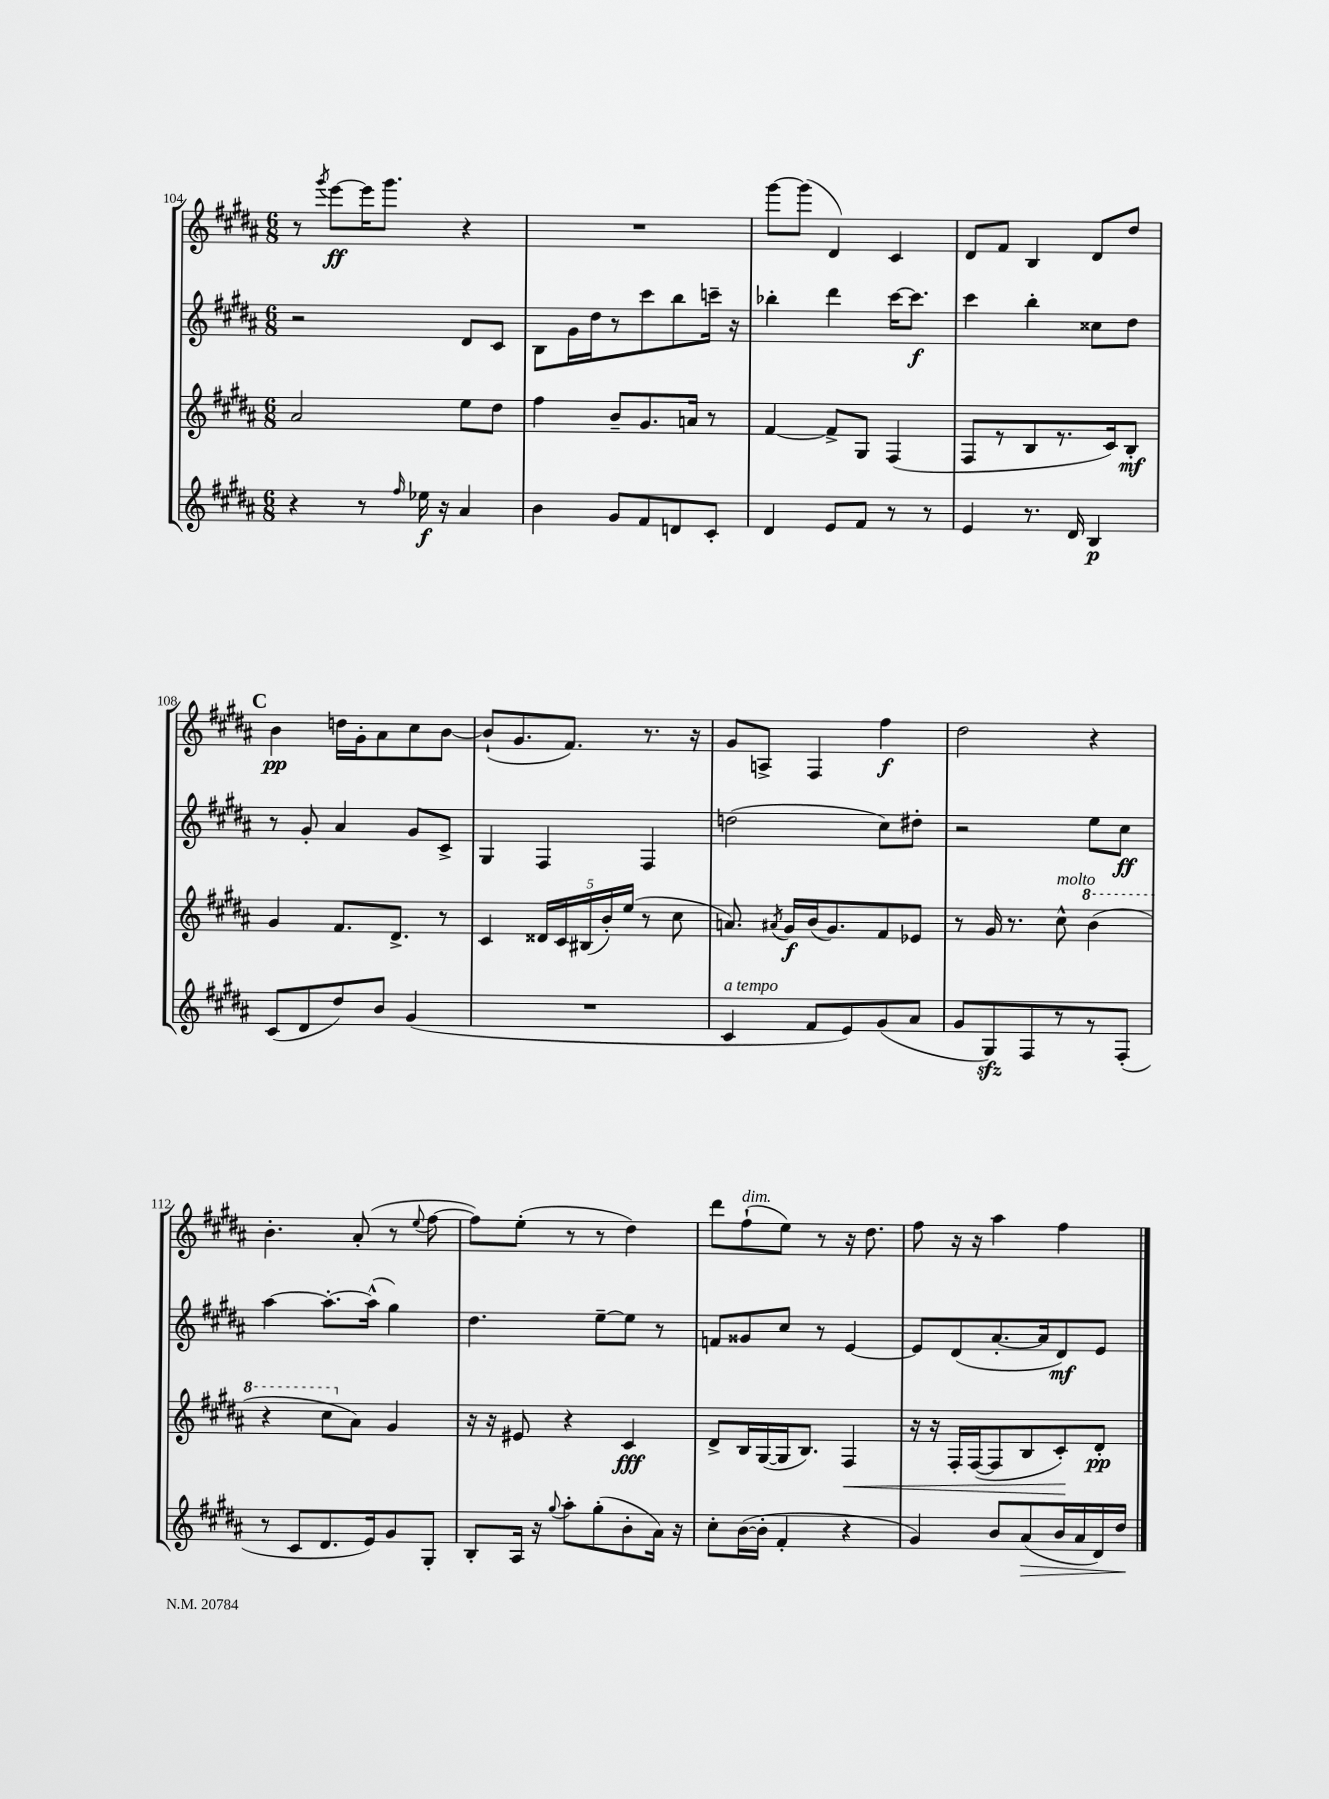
<<
\new StaffGroup <<
\new Staff = "s0" {
    \clef treble \key b \major \numericTimeSignature \time 6/8
    \autoBeamOff r8 \acciaccatura { gis'''8 } e'''8[~\ff e'''16 gis'''8.] r4 |
    R2. |
    gis'''8[~ gis'''8]( dis'4) cis'4 |
    dis'8[ fis'8] b4 dis'8[ dis''8] |
    \mark \markup { \bold "C" } b'4\pp d''16[ gis'16-. ais'8 cis''8 b'8]~ |
    b'8[-!( gis'8. fis'8.]) r8. r16 |
    gis'8[ a8]-> fis4 fis''4\f |
    dis''2 r4 |
    b'4.-. ais'8-.( r8 \appoggiatura { e''8 } fis''8~ |
    fis''8[) e''8]-.( r8 r8 dis''4) |
    dis'''8[ fis''8-!^\markup { \italic "dim." }( e''8]) r8 r16 dis''8. |
    fis''8 r16 r16 ais''4 fis''4 \bar "|." |
}
\new Staff = "s1" {
    \clef treble \key b \major \numericTimeSignature \time 6/8
    \autoBeamOff r2 dis'8[ cis'8] |
    b8[ gis'16 dis''16 r8 cis'''8 b''8 c'''16]-- r16 |
    bes''4-. dis'''4 cis'''16[~ cis'''8.]\f |
    cis'''4 b''4-. cisis''8[ dis''8] |
    \mark \markup { \bold "C" } r8 gis'8-. ais'4 gis'8[ cis'8]-> |
    gis4 fis4 fis4 |
    d''2( cis''8[) dis''8]-. |
    r2 e''8[ cis''8]\ff |
    ais''4~ ais''8.[~-. ais''16]-^( gis''4) |
    dis''4. e''8[~-- e''8] r8 |
    f'8[ gisis'8 cis''8] r8 e'4~ |
    e'8[ dis'8( ais'8.~-. ais'16 dis'8\mf) e'8] \bar "|." |
}
\new Staff = "s2" {
    \clef treble \key b \major \numericTimeSignature \time 6/8
    \autoBeamOff ais'2 e''8[ dis''8] |
    fis''4 b'8[-- gis'8. a'16] r8 |
    fis'4~ fis'8[-> gis8] fis4( |
    fis8[ r8 b8 r8. cis'16) b8]-.\mf |
    \mark \markup { \bold "C" } gis'4 fis'8.[ dis'8.]-> r8 |
    cis'4 \tuplet 5/4 { disis'16[ cis'16 bis16( b'16-.) e''16]( } r8 cis''8 |
    a'8.) \acciaccatura { ais'8 } gis'16[\f b'16( gis'8.) fis'8 ees'8] |
    r8 gis'16 r8. cis''8-^^\markup { \italic "molto" } \ottava #1 b''4( |
    r4 cis'''8[ \ottava #0 ais'8]) gis'4 |
    r16 r16 eis'8 r4 cis'4\fff |
    dis'8[-> b16 gis16~( gis16 b8.]) fis4\< |
    r16 r16 fis16[-. fis16~( fis8 b8 cis'8-.\!) dis'8]-.\pp \bar "|." |
}
\new Staff = "s3" {
    \clef treble \key b \major \numericTimeSignature \time 6/8
    \autoBeamOff r4 r8 \grace { fis''16 } ees''16\f r16 ais'4 |
    b'4 gis'8[ fis'8 d'8 cis'8]-. |
    dis'4 e'8[ fis'8] r8 r8 |
    e'4 r8. dis'16 b4\p |
    \mark \markup { \bold "C" } cis'8[( dis'8 dis''8) b'8] gis'4( |
    R2. |
    cis'4^\markup { \italic "a tempo" } fis'8[ e'8) gis'8( ais'8] |
    gis'8[ gis8\sfz) fis8 r8 r8 fis8]-.( |
    r8 cis'8[ dis'8. e'16) gis'8 gis8]-. |
    b8[-. ais16] r16 \appoggiatura { gis''8 } ais''8[-. gis''8-.( b'8-. ais'16]) r16 |
    cis''8[-. b'16~( b'16]-. fis'4-. r4 |
    gis'4) b'8[ ais'8\>( b'16 ais'16 dis'16) dis''16]\! \bar "|." |
}
>>
>>
\layout { \context { \Score currentBarNumber = #104 } }
